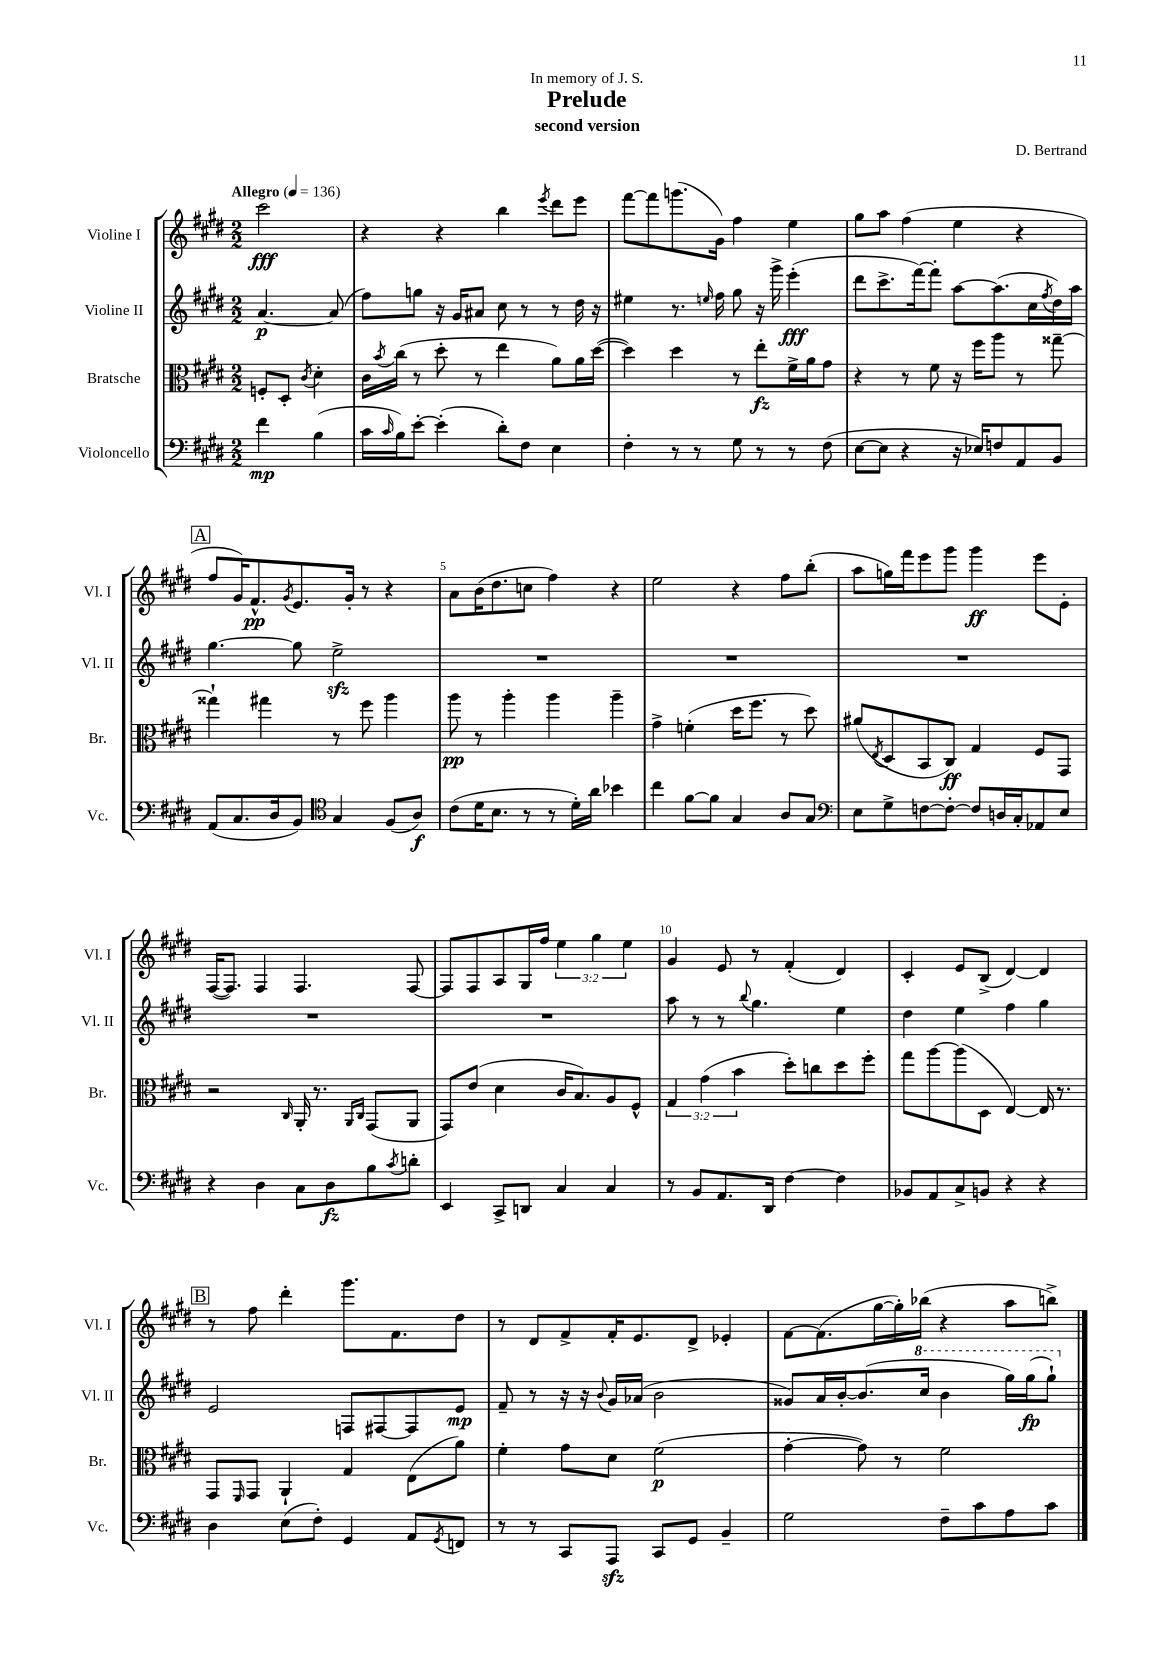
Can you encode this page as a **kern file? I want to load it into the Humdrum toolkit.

**kern	**dynam	**kern	**dynam	**kern	**dynam	**kern	**dynam
*part4	*part4	*part3	*part3	*part2	*part2	*part1	*part1
*staff4	*staff4	*staff3	*staff3	*staff2	*staff2	*staff1	*staff1
*I"Violoncello	*	*I"Bratsche	*	*I"Violine II	*	*I"Violine I	*
*I'Vc.	*	*I'Br.	*	*I'Vl. II	*	*I'Vl. I	*
*clefF4	*	*clefC3	*	*clefG2	*	*clefG2	*
*k[f#c#g#d#]	*	*k[f#c#g#d#]	*	*k[f#c#g#d#]	*	*k[f#c#g#d#]	*
*M2/2	*	*M2/2	*	*M2/2	*	*M2/2	*
*MM136	*	*MM136	*	*MM136	*	*MM136	*
=	=	=	=	=	=	=	=
!	!	!	!	!	!	!LO:TX:a:B:t=Allegro	!
4f#\	mp	8Fn'/L	.	[4.a/	p	2ccc#\	fff
.	.	8D#'/J	.	.	.	.	.
.	.	8qc#/	.	.	.	.	.
(4B\	.	4d#'\	.	.	.	.	.
.	.	.	.	(8a/]	.	.	.
=1	=1	=1	=1	=1	=1	=1	=1
16c#\LL	.	16c#\LL	.	8ff#\L)	.	4r	.
16qqc#/	.	8qb/	.	.	.	.	.
16B\J)	.	(16cc#\JJ	.	.	.	.	.
[8e'\J	.	8r	.	8ggn\J	.	.	.
(4e'\]	.	8dd#'\	.	16r	.	4r	.
.	.	.	.	16g#/KL	.	.	.
.	.	8r	.	8a#X/J	.	.	.
8d#'\L)	.	4ee\	.	8cc#\	.	4bb\	.
8F#\J	.	.	.	8r	.	.	.
.	.	.	.	.	.	8qeee/	.
4E\	.	8a\L)	.	8r	.	8ddd#\L	.
.	.	16a\L	.	16dd#\	.	8eee\J	.
.	.	([16dd#\JJ	.	16r	.	.	.
=2	=2	=2	=2	=2	=2	=2	=2
4F#'\	.	4dd#\])	.	4ee#X\	.	[8fff#\L	.
.	.	.	.	.	.	8fff#\]	.
8r	.	4dd#\	.	8.r	.	(8.gggn\	.
8r	.	.	.	.	.	.	.
.	.	.	.	16qqeen/	.	.	.
.	.	.	.	16ff#\	.	16g#\Jk)	.
8G#\	.	8r	.	8gg#\	.	4ff#\	.
8r	.	8ee'\L	fz	16r	.	.	.
.	.	.	.	16ggg#^\	.	.	.
8r	.	16f#^\L	.	(4eee'\	fff	4ee\	.
.	.	16a\J	.	.	.	.	.
(8F#\	.	8g#\J	.	.	.	.	.
=3	=3	=3	=3	=3	=3	=3	=3
[8E\L	.	4r	.	8ddd#\L	.	8gg#\L	.
8E\J]	.	.	.	8.ccc#^\	.	8aa\J	.
4r	.	8r	.	.	.	(4ff#\	.
.	.	.	.	[16fff#\k)	.	.	.
.	.	8f#\	.	8fff#'\J]	.	.	.
16r	.	16r	.	[8aa\L	.	4ee\	.
16E-X/KL)	.	16ff#\KL	.	.	.	.	.
8Fn/	.	8aa\J	.	(8.aa\]	.	.	.
8AA/	.	8r	.	.	.	4r	.
.	.	.	.	16cc#\L	.	.	.
.	.	.	.	8qff#/	.	.	.
8BB/J	.	[8gg##X~\	.	16dd#\)	.	.	.
.	.	.	.	16aa\JJ	.	.	.
!!LO:LB:g=z
!!LO:REH:place=s1:t=A
=4	=4	=4	=4	=4	=4	=4	=4
(8AA/L	.	4gg##X`\]	.	[4.gg#\	.	8ff#/L	.
8.C#/	.	.	.	.	.	16g#/K)	.
.	.	.	.	.	.	8.f#^^/	pp
.	.	4gg#X\	.	.	.	.	.
16D#/k	.	.	.	.	.	.	.
.	.	.	.	.	.	8qg#/	.
8BB/J)	.	.	.	8gg#\]	.	8.e/	.
*clefC4	*	*	*	*	*	*	*
4G#/	.	8r	.	2eezz^\	.	.	.
.	.	.	.	.	.	16g#'/Jk	.
.	.	8ff#\	.	.	.	8r	.
(8F#/L	.	4aa\	.	.	.	4r	.
8A/J)	f	.	.	.	.	.	.
=5	=5	=5	=5	=5	=5	=5	=5
(8c#\L	.	8aa\	pp	1r	.	8a\L	.
16d#\K	.	8r	.	.	.	(16b\K	.
8.B\J	.	.	.	.	.	8.dd#\	.
.	.	4aa'\	.	.	.	.	.
8r	.	.	.	.	.	8ccn\J	.
8r	.	4aa\	.	.	.	4ff#\)	.
16d#'\LL)	.	.	.	.	.	.	.
16a\JJ	.	.	.	.	.	.	.
4b-X\	.	4aa~\	.	.	.	4r	.
=6	=6	=6	=6	=6	=6	=6	=6
4cc#\	.	4g#^\	.	1r	.	2ee\	.
[8f#\L	.	(4fn'\	.	.	.	.	.
8f#\J]	.	.	.	.	.	.	.
4G#/	.	16dd#\KL	.	.	.	4r	.
.	.	8.ff#\J	.	.	.	.	.
8A/L	.	8r	.	.	.	8ff#\L	.
8G#/J	.	8dd#\)	.	.	.	(8bb'\J	.
=7	=7	=7	=7	=7	=7	=7	=7
*clefF4	*	*	*	*	*	*	*
8E\L	.	(8a#X/L	.	1r	.	8aa\L	.
.	.	8qE/	.	.	.	.	.
8G#^\	.	8D#/	.	.	.	16ggn\L)	.
.	.	.	.	.	.	16fff#\J	.
[8Fn\	.	8BB/	.	.	.	8eee\	.
8F'\J_	.	8C#/J)	ff	.	.	8ggg#\J	.
8F/L]	.	4G#/	.	.	.	4ggg#\	ff
16Dn/L	.	.	.	.	.	.	.
16C#'/J	.	.	.	.	.	.	.
8AA-X/	.	8F#/L	.	.	.	8eee\L	.
8E/J	.	8GG#/J	.	.	.	8e'\J	.
!!LO:LB:g=z
=8	=8	=8	=8	=8	=8	=8	=8
4r	.	2r	.	1r	.	([16F#/KL	.
.	.	.	.	.	.	8.F#/J])	.
4D#\	.	.	.	.	.	4F#/	.
.	.	16qqC#/	.	.	.	.	.
8C#\L	.	16AA'/	.	.	.	4.F#/	.
.	.	8.r	.	.	.	.	.
8D#\	fz	.	.	.	.	.	.
.	.	16qqAA/LL	.	.	.	.	.
.	.	16qqC#/JJ	.	.	.	.	.
8B\	.	(8GG#/L	.	.	.	.	.
8qc#/	.	.	.	.	.	.	.
8dn'\J	.	8AA/J	.	.	.	[8F#/	.
=9	=9	=9	=9	=9	=9	=9	=9
4EE/	.	8GG#/L)	.	1r	.	8F#/L]	.
.	.	(8e/J	.	.	.	8F#/	.
8CC#^/L	.	4d#\	.	.	.	8A/	.
8DDn/J	.	.	.	.	.	16G#/L	.
.	.	.	.	.	.	16ff#/JJ	.
4C#/	.	16c#/KL	.	.	.	6ee\	.
.	.	8.B/)	.	.	.	.	.
.	.	.	.	.	.	6gg#\	.
4C#/	.	8A/	.	.	.	.	.
.	.	.	.	.	.	6ee\	.
.	.	8F#^^/J	.	.	.	.	.
=10	=10	=10	=10	=10	=10	=10	=10
8r	.	6G#/	.	8aa\	.	4g#/	.
8BB/L	.	.	.	8r	.	.	.
.	.	(6g#\	.	.	.	.	.
8.AA/	.	.	.	8r	.	8e/	.
.	.	6b\	.	.	.	.	.
.	.	.	.	8qqbb/	.	.	.
.	.	.	.	4.gg#\	.	8r	.
16DD#/Jk	.	.	.	.	.	.	.
[4F#\	.	8dd#'\L)	.	.	.	(4f#'/	.
.	.	8ccn\	.	.	.	.	.
4F#\]	.	8dd#\	.	4ee\	.	4d#/)	.
.	.	8ff#'\J	.	.	.	.	.
=11	=11	=11	=11	=11	=11	=11	=11
8BB-X/L	.	8gg#\L	.	4dd#\	.	4c#'/	.
8AA/	.	[8aa\	.	.	.	.	.
8C#^/	.	(8aa\]	.	4ee\	.	8e/L	.
8BBn/J	.	8D#\J	.	.	.	(8B^/J	.
4r	.	[4E/)	.	4ff#\	.	[4d#/)	.
4r	.	16E/]	.	4gg#\	.	4d#/]	.
.	.	8.r	.	.	.	.	.
!!LO:LB:g=z
!!LO:REH:place=s1:t=B
=12	=12	=12	=12	=12	=12	=12	=12
4D#\	.	8GG#/L	.	2e/	.	8r	.
.	.	16qqFF#/	.	.	.	.	.
.	.	8GG#/J	.	.	.	8ff#\	.
(8E\L	.	4AA`/	.	.	.	4ddd#'\	.
8F#'\J)	.	.	.	.	.	.	.
4GG#/	.	4G#/	.	8Fn/L	.	8.ggg#\L	.
.	.	.	.	[8F#X/	.	.	.
.	.	.	.	.	.	8.f#\	.
8AA/L	.	(8E\L	.	8F#/]	.	.	.
8qGG#/	.	.	.	.	.	.	.
8FFn/J	.	8a\J)	.	8e/J	mp	8dd#\J	.
=13	=13	=13	=13	=13	=13	=13	=13
8r	.	4f#'\	.	8f#~/	.	8r	.
8r	.	.	.	8r	.	8d#/L	.
8CC#/L	.	8g#\L	.	16r	.	8f#^/	.
.	.	.	.	16r	.	.	.
.	.	.	.	8qqb/	.	.	.
8AAAzz/J	.	8d#\J	.	16g#/LL	.	16f#'/K	.
.	.	.	.	(16a-X/JJ	.	8.e/	.
8CC#/L	.	(2f#\	p	2b\	.	.	.
8GG#/J	.	.	.	.	.	8d#^/J	.
4BB~/	.	.	.	.	.	4e-X'/	.
=14	=14	=14	=14	=14	=14	=14	=14
2G#\	.	[4g#'\	.	8g##X/L)	.	[8f#\L	.
.	.	.	.	16a/L	.	(8.f#\]	.
.	.	.	.	[16b'/J	.	.	.
.	.	8g#\])	.	(8.b/]	.	.	.
.	.	.	.	.	.	[16gg#\L	.
.	.	8r	.	.	.	16gg#'\])	.
*	*	*	*	*8va	*	*	*
.	.	.	.	16ccc#/Jk	.	(16bb-X\JJ	.
8F#~\L	.	2f#\	.	4bb\	.	4r	.
8c#\	.	.	.	.	.	.	.
8A\	.	.	.	16ggg#\LL)	.	8aa\L	.
.	.	.	.	(16ggg#\J	fp	.	.
8c#\J	.	.	.	8ggg#`\J)	.	8bbn^\J)	.
*	*	*	*	*X8va	*	*	*
==	==	==	==	==	==	==	==
*-	*-	*-	*-	*-	*-	*-	*-
